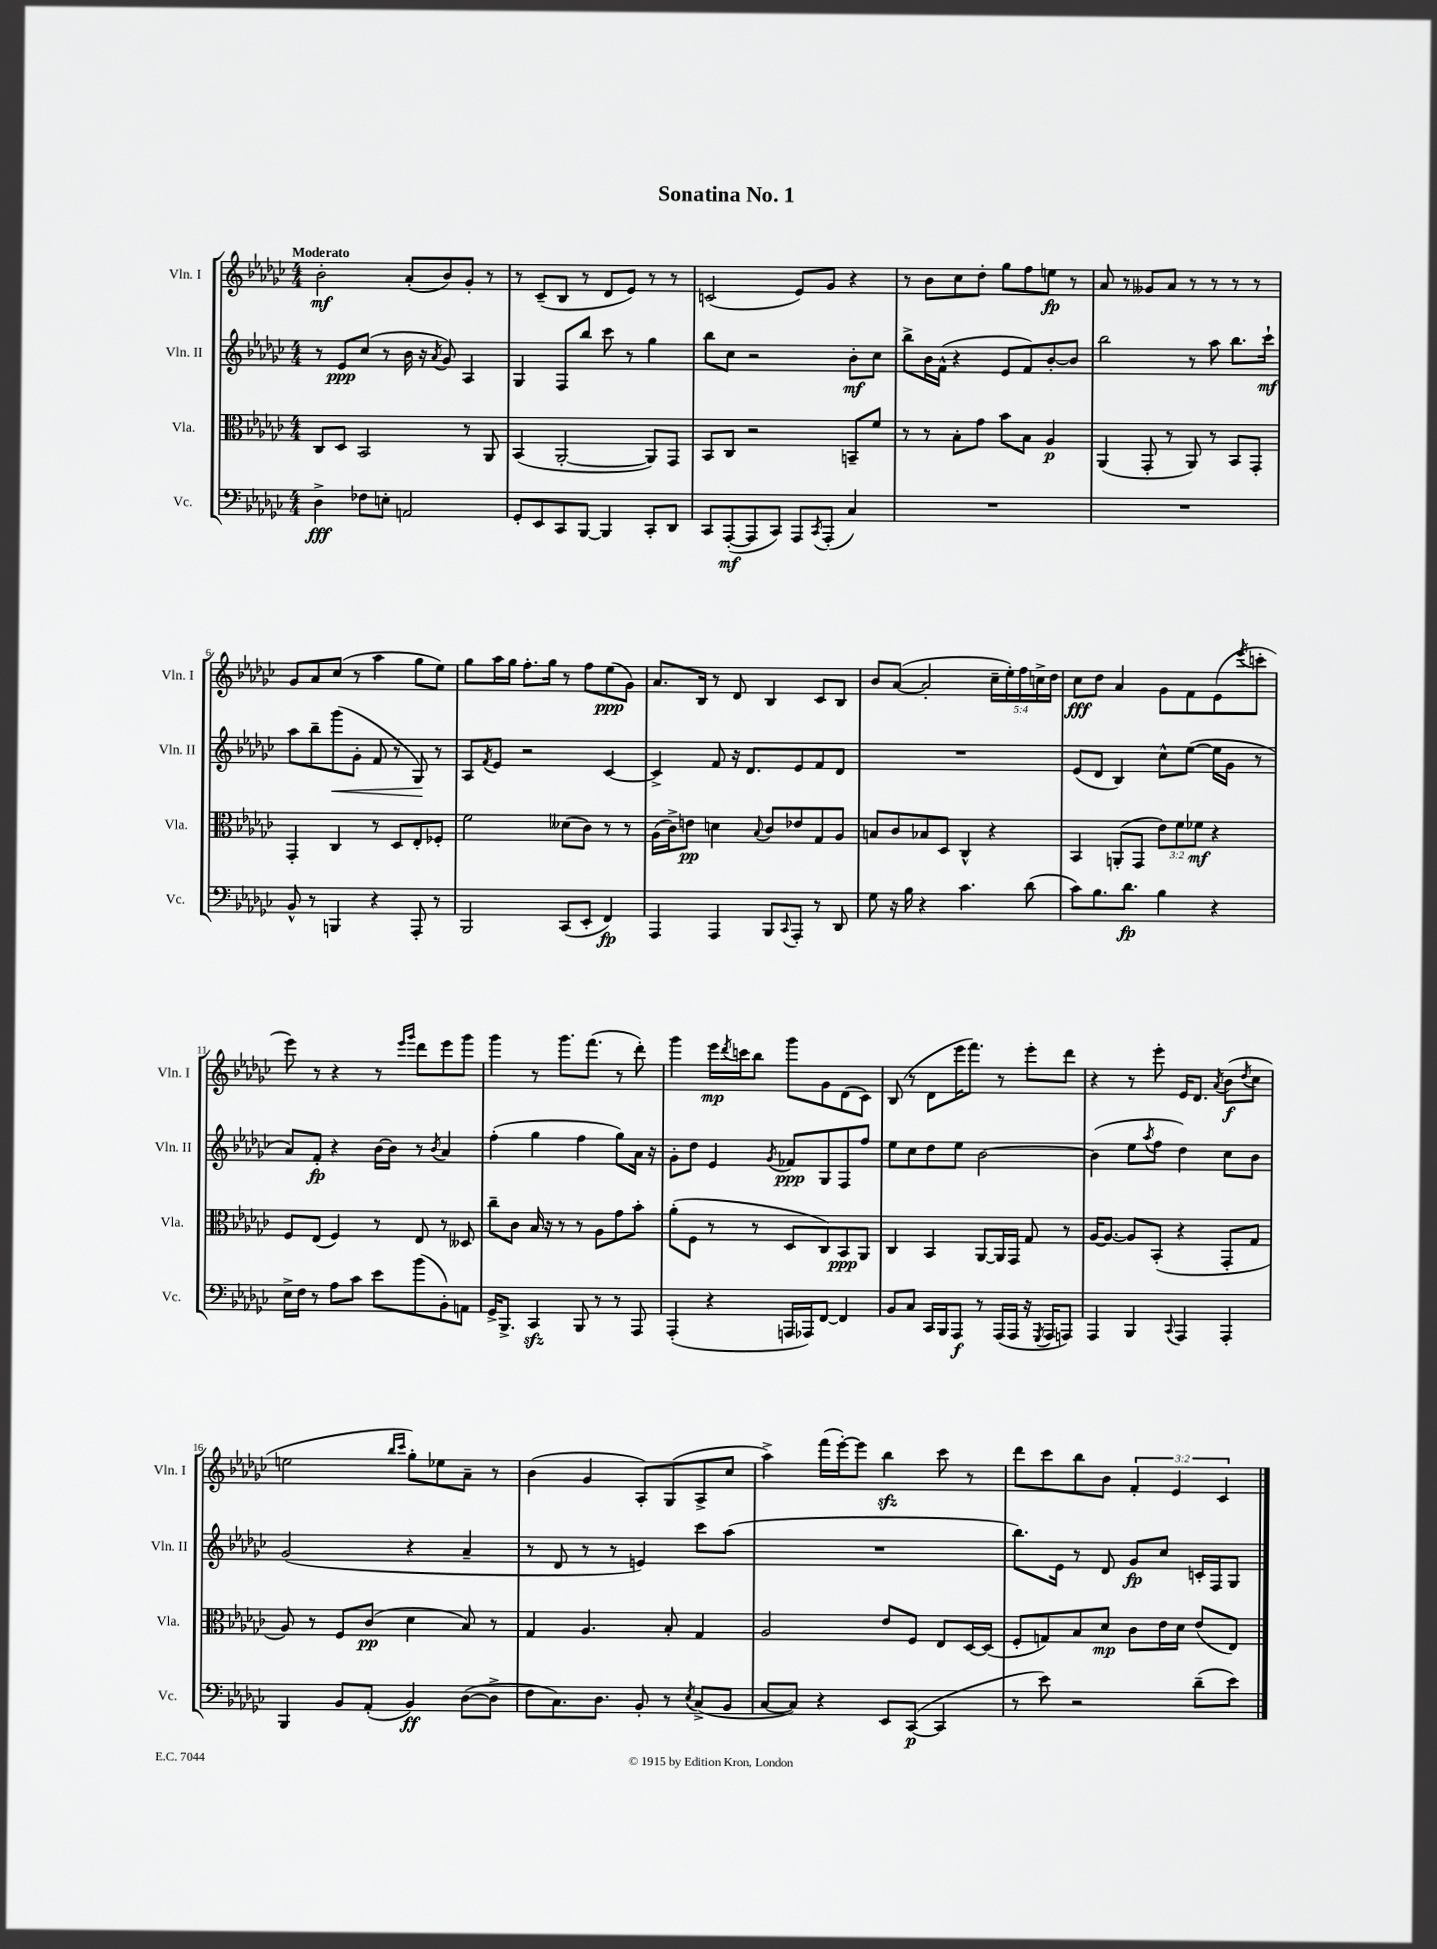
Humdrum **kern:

**kern	**dynam	**kern	**dynam	**kern	**dynam	**kern	**dynam
*part4	*part4	*part3	*part3	*part2	*part2	*part1	*part1
*staff4	*staff4	*staff3	*staff3	*staff2	*staff2	*staff1	*staff1
*I"Vc.	*	*I"Vla.	*	*I"Vln. II	*	*I"Vln. I	*
*I'Vc.	*	*I'Vla.	*	*I'Vln. II	*	*I'Vln. I	*
*clefF4	*	*clefC3	*	*clefG2	*	*clefG2	*
*k[b-e-a-d-g-c-]	*	*k[b-e-a-d-g-c-]	*	*k[b-e-a-d-g-c-]	*	*k[b-e-a-d-g-c-]	*
*M4/4	*	*M4/4	*	*M4/4	*	*M4/4	*
=1	=1	=1	=1	=1	=1	=1	=1
!	!	!	!	!	!	!LO:TX:a:B:t=Moderato	!
4D-^\	fff	8C-/L	.	8r	.	2b-'\	mf
.	.	8D-/J	.	8e-/L	ppp	.	.
8F-X\L	.	2BB-/	.	(8cc-/J	.	.	.
8En'\J	.	.	.	8r	.	.	.
2AAn/	.	.	.	16b-\	.	(8a-'/L	.
.	.	.	.	16r	.	.	.
.	.	.	.	8qa-/	.	.	.
.	.	.	.	8g-/)	.	8b-/)	.
.	.	8r	.	4A-/	.	8g-'/J	.
.	.	8AA-/	.	.	.	8r	.
=2	=2	=2	=2	=2	=2	=2	=2
8GG-'/L	.	(4BB-/	.	4G-/	.	8r	.
8EE-/	.	.	.	.	.	(8c-~/L	.
8CC-/	.	[2AA-'/	.	8F/L	.	8B-/J	.
[8BBB-/J	.	.	.	8bb-/J	.	8r	.
4BBB-/]	.	.	.	8ccc-\	.	8d-/L	.
.	.	.	.	8r	.	8e-/J)	.
8CC-'/L	.	8AA-/L])	.	4gg-\	.	8r	.
8DD-/J	.	8GG-/J	.	.	.	8r	.
=3	=3	=3	=3	=3	=3	=3	=3
8CC-/L	.	8BB-/L	.	8bb-\L	.	(2cn/	.
([8AAA-'/	mf	8C-/J	.	8cc-\J	.	.	.
8AAA-/]	.	2r	.	2r	.	.	.
8CC-/J)	.	.	.	.	.	.	.
8AAA-/L	.	.	.	.	.	8e-/L)	.
8qCC-/	.	.	.	.	.	.	.
(8AAA-'/J	.	.	.	.	.	8g-/J	.
4C-/)	.	8BBn~/L	.	8b-'\L	mf	4r	.
.	.	8f/J	.	8cc-\J	.	.	.
=4	=4	=4	=4	=4	=4	=4	=4
1r	.	8r	.	8bb-^\L	.	8r	.
.	.	8r	.	16b-\L	.	8b-\L	.
.	.	.	.	(16f^^\JJ	.	.	.
.	.	8B-'\L	.	4r	.	8cc-\	.
.	.	8g-\J	.	.	.	8dd-'\J	.
.	.	8b-\L	.	8e-/L	.	8gg-\L	.
.	.	8B-\J	.	8f/)	.	8ff\	.
.	.	4A-/	p	[8b-'/	.	8een\J	fp
.	.	.	.	8b-/J]	.	8r	.
=5	=5	=5	=5	=5	=5	=5	=5
1r	.	(4AA-/	.	2bb-\	.	8a-/	.
.	.	.	.	.	.	8r	.
.	.	8GG-'/	.	.	.	8g--X/L	.
.	.	8r	.	.	.	8a-/J	.
.	.	8AA-/)	.	8r	.	8r	.
.	.	8r	.	8aa-\	.	8r	.
.	.	8BB-/L	.	8.bb-\L	.	8r	.
.	.	8GG-'/J	.	.	.	8r	.
.	.	.	.	16ccc-`\Jk	mf	.	.
!!LO:LB:g=z
=6	=6	=6	=6	=6	=6	=6	=6
8BB-^^/	.	4GG-'/	.	8aa-\L	.	8g-/L	.
8r	.	.	.	8bb-~\	.	8a-/	.
!	!	!	!	!	!LO:HP:b	!	!
4BBBn/	.	4C-/	.	(8ggg-\	<	(8cc-/J	.
.	.	.	.	8g-'\J	.	8r	.
4r	.	8r	.	8f/	.	4aa-\	.
.	.	8D-/L	.	8r	.	.	.
8AAA-'/	.	8E-'/	.	8G-/)	.	8gg-\L	.
8r	.	8F-X'/J	.	8r	[	8ee-\J)	.
=7	=7	=7	=7	=7	=7	=7	=7
2BBB-/	.	2f\	.	8A-/L	.	8gg-\L	.
.	.	.	.	8qf/	.	.	.
.	.	.	.	8e-/J	.	16aa-\L	.
.	.	.	.	.	.	16gg-\JJ	.
.	.	.	.	2r	.	8.ff'\L	.
.	.	.	.	.	.	16gg-\Jk	.
(8CC-/L	.	(8d--X\L	.	.	.	8r	.
8EE-'/J	.	8c-\J)	.	.	.	8ff\L	.
4FF/)	fp	8r	.	[4c-/	.	(8ee-\	ppp
.	.	8r	.	.	.	8g-\J)	.
=8	=8	=8	=8	=8	=8	=8	=8
4AAA-/	.	(16A-\LL	.	4c-^/]	.	8.a-/L	.
.	.	16c-^\J)	.	.	.	.	.
.	.	8en\J	pp	.	.	.	.
.	.	.	.	.	.	16B-/Jk	.
4AAA-/	.	4dn\	.	8f/	.	8r	.
.	.	.	.	16r	.	8d-/	.
.	.	.	.	8.d-/L	.	.	.
.	.	8qqB-/	.	.	.	.	.
8BBB-/L	.	8c-/L	.	.	.	4B-/	.
8qqCC-/	.	.	.	.	.	.	.
8AAA-'/J	.	8e-X/	.	8e-/	.	.	.
8r	.	8G-/	.	8f/	.	8c-/L	.
8DD-/	.	8A-/J	.	8d-/J	.	8B-/J	.
=9	=9	=9	=9	=9	=9	=9	=9
8G-\	.	8Bn/L	.	1r	.	8b-/L	.
16r	.	8c-/	.	.	.	([8a-/J	.
16B-\	.	.	.	.	.	.	.
4r	.	8B-X/	.	.	.	2a-'/]	.
.	.	8D-/J	.	.	.	.	.
4.c-\	.	4C-^^/	.	.	.	.	.
.	.	4r	.	.	.	20cc-~\LL	.
.	.	.	.	.	.	20ee-'\)	.
.	.	.	.	.	.	20ff\	.
(8d-\	.	.	.	.	.	.	.
.	.	.	.	.	.	20ccn^\	.
.	.	.	.	.	.	20dd-\JJ	.
=10	=10	=10	=10	=10	=10	=10	=10
8c-\L)	.	4BB-/	.	(8e-/L	.	8cc-\L	fff
8.B-\	.	.	.	8d-/J	.	8dd-\J	.
.	.	(8AAn'/L	.	4B-/)	.	4a-/	.
8.d-\J	fp	.	.	.	.	.	.
.	.	8GG-/J	.	.	.	.	.
4B-\	.	12e-\L)	.	8cc-^^\L	.	8g-\L	.
.	.	12f\	.	.	.	.	.
.	.	.	.	([8ee-\J	.	8f\	.
.	.	12f-X\J	mf	.	.	.	.
4r	.	4r	.	16ee-\LL]	.	(8e-\	.
.	.	.	.	16g-\JJ	.	.	.
.	.	.	.	.	.	8qeee-/	.
.	.	.	.	8r	.	8cccn'\J	.
!!LO:LB:g=z
=11	=11	=11	=11	=11	=11	=11	=11
16E-^\LL	.	8F/L	.	8a-/L)	.	8eee-\)	.
16F\JJ	.	.	.	.	.	.	.
8r	.	(8E-/J	.	8f'/J	fp	8r	.
8A-\L	.	4F/)	.	4r	.	4r	.
8c-\J	.	.	.	.	.	.	.
8e-\L	.	8r	.	[16b-\LL	.	8r	.
.	.	.	.	16b-\JJ]	.	.	.
.	.	.	.	.	.	16qqeee-/LL	.
.	.	.	.	.	.	16qqggg-/JJ	.
(8b-\	.	8E-/	.	8r	.	8ddd-\L	.
.	.	.	.	8qb-/	.	.	.
8BB-'\)	.	8r	.	4a-/	.	8eee-\	.
8AAn\J	.	8D--X/	.	.	.	8ggg-\J	.
=12	=12	=12	=12	=12	=12	=12	=12
16GG-^/KL	.	8cc-~\L	.	(4ff'\	.	4ggg-\	.
8.BBB-^/J	.	.	.	.	.	.	.
.	.	8c-\J	.	.	.	.	.
4CC-zz/	.	16B-/	.	4gg-\	.	8r	.
.	.	16r	.	.	.	.	.
.	.	8r	.	.	.	8.ggg-\L	.
8BBB-/	.	8r	.	4ff\	.	.	.
.	.	.	.	.	.	(8.fff\J	.
8r	.	8A-\L	.	.	.	.	.
8r	.	8g-\	.	8gg-\L)	.	8r	.
8AAA-/	.	8b-'\J	.	16a-\Jk	.	8ddd-'\)	.
.	.	.	.	16r	.	.	.
=13	=13	=13	=13	=13	=13	=13	=13
(4AAA-'/	.	(8a-'\L	.	8g-'\L	.	4ggg-\	.
.	.	8F\J	.	8dd-\J	.	.	.
4r	.	8r	.	4e-/	.	16eee-\LL	mp
.	.	.	.	.	.	8qddd-/	.
.	.	.	.	.	.	16cccn\J	.
.	.	8r	.	.	.	8bb-\J	.
.	.	.	.	8qg-/	.	.	.
16AAAn/LL	.	8D-/L	.	8f-X/L	ppp	8ggg-\L	.
16AAA-X/J)	.	.	.	.	.	.	.
[8FF/J	.	8C-/)	.	8G-/	.	8g-\	.
4FF/]	.	8BB-/	ppp	8F/	.	(8d-\	.
.	.	8AA-/J	.	8ff/J	.	8c-\J)	.
=14	=14	=14	=14	=14	=14	=14	=14
8BB-/L	.	4C-/	.	8ee-\L	.	(8B-/	.
8C-/J	.	.	.	8cc-\	.	8r	.
16CC-/LL	.	4BB-/	.	8dd-\	.	8d-\L	.
16BBB-/J	.	.	.	.	.	.	.
8AAA-/J	f	.	.	8ee-\J	.	16eee-\K	.
.	.	.	.	.	.	8.fff\J)	.
8r	.	[8AA-/L	.	[2b-\	.	.	.
(16AAA-/LL	.	16AA-/L]	.	.	.	8r	.
16AAA-/JJ	.	16GG-/JJ	.	.	.	.	.
16r	.	8G-/	.	.	.	8eee-'\L	.
8qGGG-/	.	.	.	.	.	.	.
16AAA-/KL	.	.	.	.	.	.	.
8AAAn/J)	.	8r	.	.	.	8ddd-\J	.
=15	=15	=15	=15	=15	=15	=15	=15
4AAA-/	.	[16A-/KL	.	(4b-\]	.	4r	.
.	.	8.A-/J_	.	.	.	.	.
4BBB-/	.	8A-/L]	.	8ee-\L	.	8r	.
.	.	.	.	8qaa-/	.	.	.
.	.	(8BB-'/J	.	8ff\J	.	8eee-'\	.
8qqCC-/	.	.	.	.	.	.	.
4AAA-/	.	4r	.	4dd-\)	.	16e-/KL	.
.	.	.	.	.	.	8.d-/J	.
.	.	.	.	.	.	8qa-/	.
4AAA-'/	.	8GG-'/L	.	8cc-\L	.	(8b-\L	f
.	.	.	.	.	.	8qdd-/	.
.	.	8G-/J	.	8b-\J	.	8cc-\J	.
!!LO:LB:g=z
=16	=16	=16	=16	=16	=16	=16	=16
4BBB-/	.	8A-/)	.	(2g-/	.	2een\	.
.	.	8r	.	.	.	.	.
8BB-/L	.	8F/L	.	.	.	.	.
(8AA-'/J	.	(8c-/J	pp	.	.	.	.
.	.	.	.	.	.	16qqbb-/LL	.
.	.	.	.	.	.	16qqccc-/JJ	.
4BB-/)	ff	4d-\	.	4r	.	8gg-'\L)	.
.	.	.	.	.	.	8ee-X\	.
([8D-\L	.	8B-/)	.	4a-~/	.	8a-~\J	.
8D-^\J]	.	8r	.	.	.	8r	.
=17	=17	=17	=17	=17	=17	=17	=17
8F\L	.	4G-/	.	8r	.	(4b-\	.
8.C-\)	.	.	.	8d-/	.	.	.
.	.	4.A-/	.	8r	.	4g-/	.
8.D-\J	.	.	.	.	.	.	.
.	.	.	.	8r	.	.	.
8BB-'/	.	.	.	4en/)	.	8A-'/L)	.
8r	.	8B-'/	.	.	.	(8G-/	.
8qE-/	.	.	.	.	.	.	.
(8C-^/L	.	4G-/	.	8ccc-\L	.	8A-^/	.
8BB-/J	.	.	.	(8aa-\J	.	8cc-/J	.
=18	=18	=18	=18	=18	=18	=18	=18
[8C-/L	.	2A-/	.	1r	.	4aa-^\)	.
8C-/J])	.	.	.	.	.	.	.
4r	.	.	.	.	.	(16fff\LL	.
.	.	.	.	.	.	[16eee-'\J)	.
.	.	.	.	.	.	8eee-\J]	.
8EE-/L	.	8e-/L	.	.	.	4bb-zz\	.
([8CC-/J	p	8F/J	.	.	.	.	.
4CC-/]	.	8E-/L	.	.	.	8ccc-\	.
.	.	[16D-/L	.	.	.	8r	.
.	.	(16D-/JJ]	.	.	.	.	.
=19	=19	=19	=19	=19	=19	=19	=19
8r	.	8F'/L	.	8.bb-\L)	.	8ddd-\L	.
8e-\)	.	8Gn/)	.	.	.	8ccc-\	.
.	.	.	.	16e-\Jk	.	.	.
2r	.	8B-/	.	8r	.	8bb-\	.
.	.	8d-/J	mp	8d-/	.	8b-\J	.
.	.	8c-\L	.	8g-/L	fp	6f'/	.
.	.	16e-\L	.	8cc-/J	.	.	.
.	.	.	.	.	.	6e-/	.
.	.	16d-\JJ	.	.	.	.	.
(8d-~\L	.	(8e-/L	.	16cn'/LL	.	.	.
.	.	.	.	16F/J	.	.	.
.	.	.	.	.	.	6c-/	.
8e-\J)	.	8E-/J)	.	8G-/J	.	.	.
==	==	==	==	==	==	==	==
*-	*-	*-	*-	*-	*-	*-	*-
